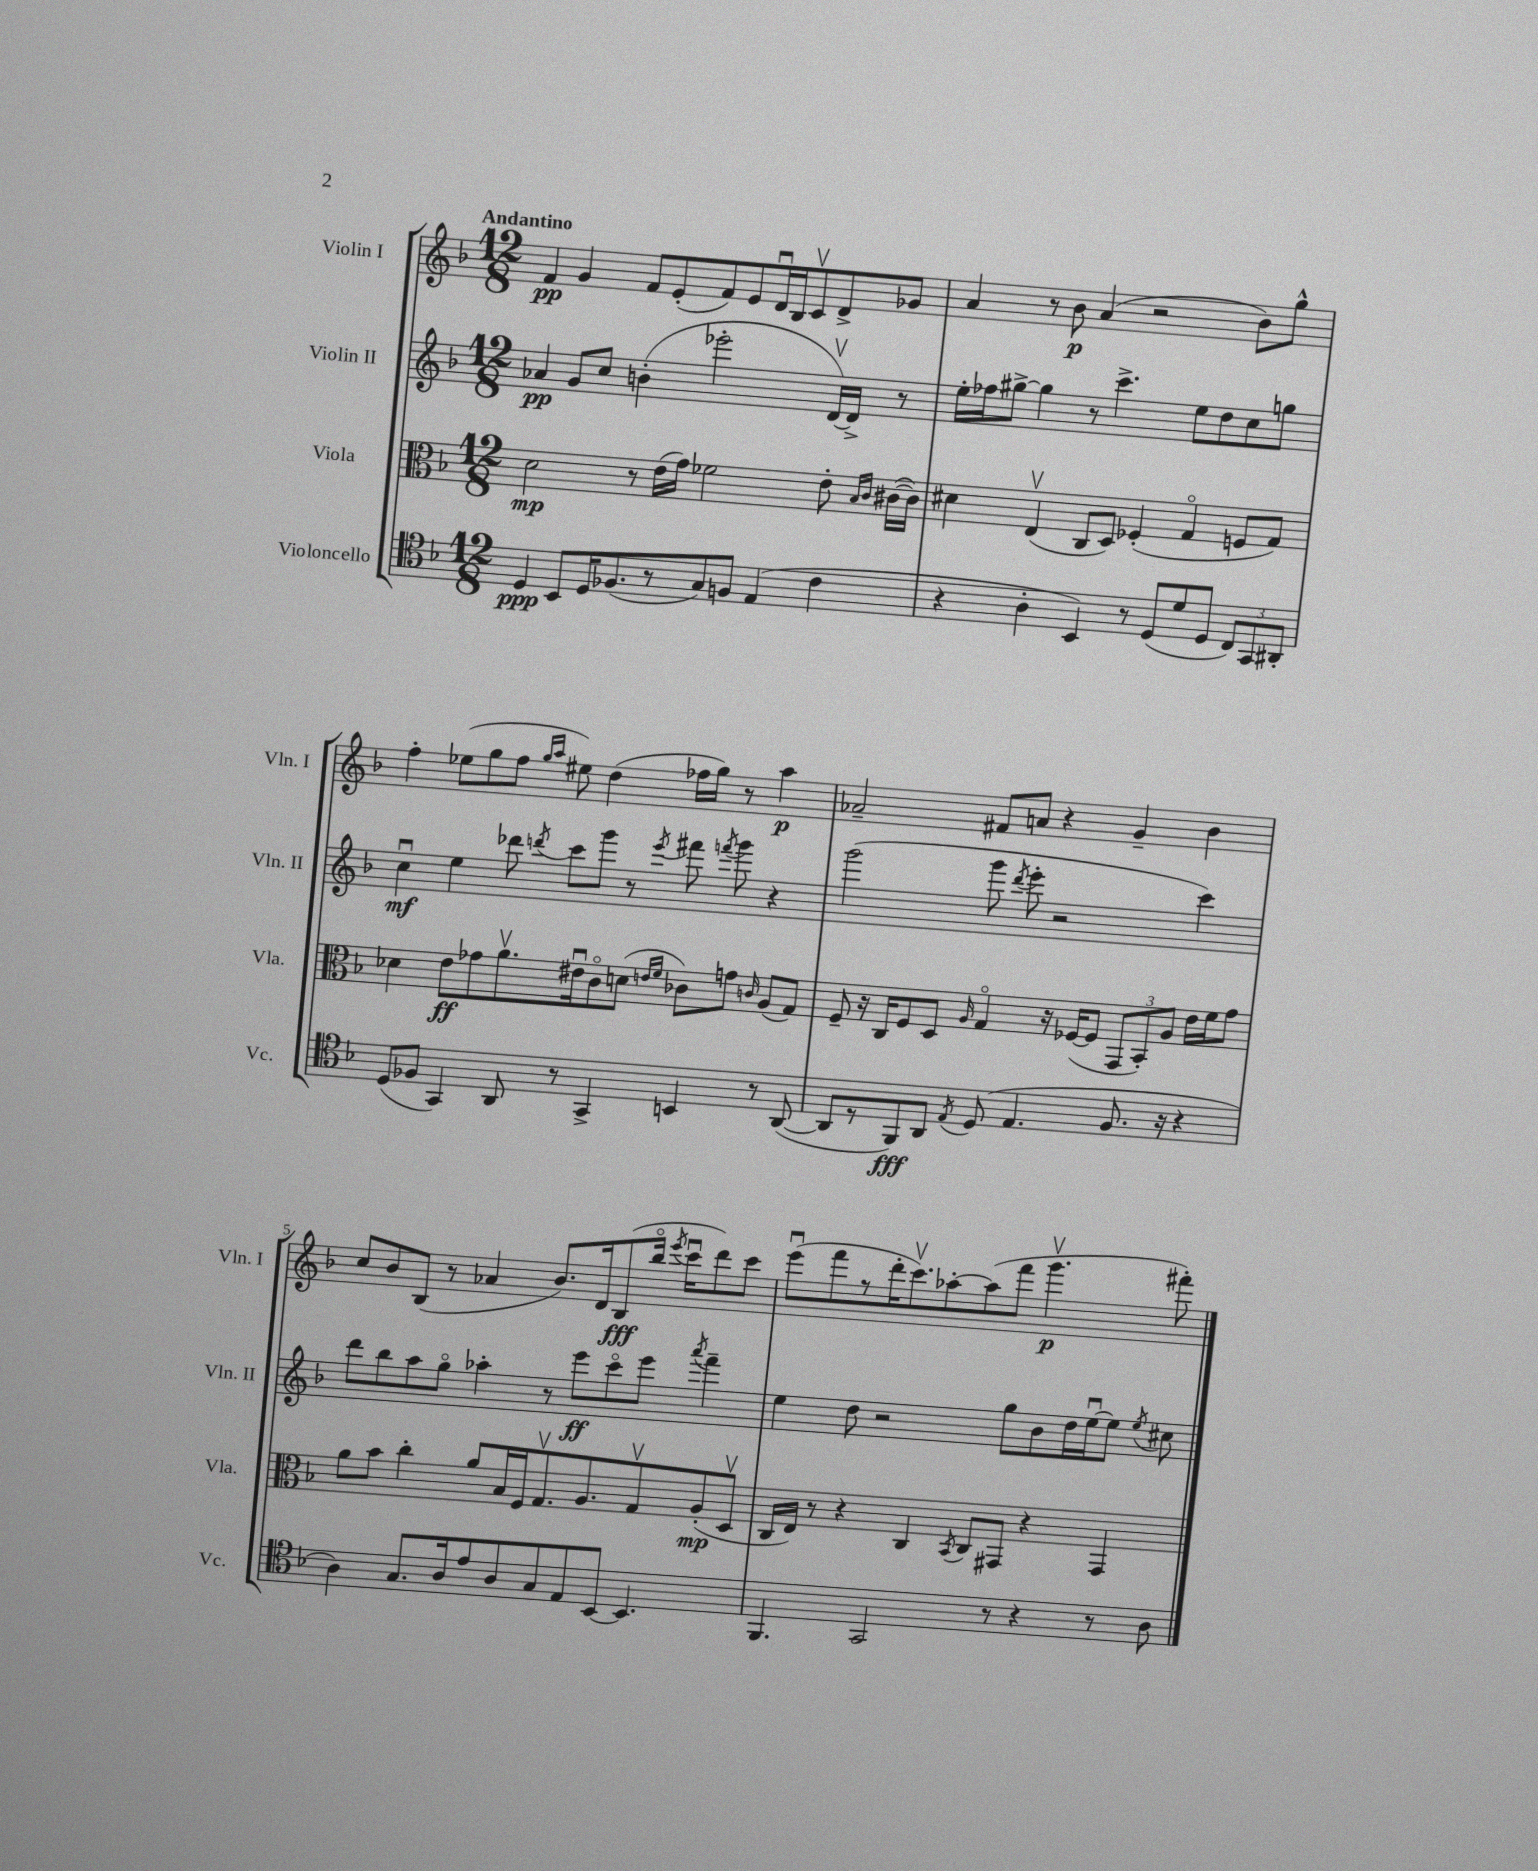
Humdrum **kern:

**kern	**kern	**kern	**kern
*staff4	*staff3	*staff2	*staff1
*clefC4	*clefC3	*clefG2	*clefG2
*k[b-]	*k[b-]	*k[b-]	*k[b-]
*M12/8	*M12/8	*M12/8	*M12/8
4D	2d	4a-	4f
8BB-	.	8g	4g
16D	.	8cc	.
(8.F-	.	.	.
.	8r	(4b'	8f
8r	(16e	.	(8e'
.	16g)	.	.
8G)	2f-	2eee-'	8f)
8F	.	.	8e
(4E	.	.	16du
.	.	.	16B-
.	.	.	8cv
4c	8e'	[16dv)	8d^
.	.	16d^]	.
.	16qqB-	.	.
.	16qqc	.	.
.	([16c#	8r	8g-
.	16c#])	.	.
=	=	=	=
4r	4d#	16ee'	4a
.	.	16ff-	.
.	.	[8gg#^	.
4A'	(4Ev	4gg#]	8r
.	.	.	8b-
4BB-)	8C	8r	(4a
.	8D)	4.ccc^	.
8r	(4F-'	.	2r
(8D	.	.	.
8d	4Go	8ee	.
8D	.	8dd	.
12C)	8F	8cc	8b-)
12GG	.	.	.
.	8G)	8gg	8gg^^
12AA#'	.	.	.
=	=	=	=
(8D	4d-	4ccu	4ff'
8F-	.	.	.
4GG)	8e	4ee	(8ee-
.	8g-	.	8gg
8AA	8.av	8ddd-	8ff
.	.	.	16qqgg
.	.	8qddd	16qqaa
8r	.	8ccc	8ee#)
.	16e#u	.	.
4GG^	8co	8ggg	(4dd
.	(8d	8r	.
.	16qqe	.	.
.	16qqf	8qeee	.
4BB	8c-)	8fff#	16ff-
.	.	.	16gg)
.	.	8qfff	.
.	8g	8ggg	8r
.	16qqc	.	.
8r	(8A	4r	4aa
([8AA	8G)	.	.
=	=	=	=
8AA]	8F~	(2ggg	2a-~
8r	16r	.	.
.	16C	.	.
8FF)	8F	.	.
8AA	8D	.	.
8qE	16qqA	.	.
(8D	4Go	8ggg	8f#
.	.	8qddd	.
4.E	.	8eee'	8a
.	16r	2r	4r
.	([16F-	.	.
.	8F-]	.	.
8.F	12GG	.	4g~
.	12BB-')	.	.
.	12A	.	.
16r	.	.	.
4r	16e	4ccc)	4b-
.	16f	.	.
.	8g	.	.
=	=	=	=
4A)	8a	8ddd	8cc
.	8b-	8bb-	8b-
8.G	4cc'	8aa	(8B-
.	.	8ggo	8r
16A	.	.	.
8e	8a	4aa-'	4a-
8A	16B-	.	.
.	16F	.	.
8G	8.Gv	8r	8.b-)
8E	.	8eee	.
.	8.A	.	16d
[8BB-	.	8ccco	(8B-
4.BB-]	8Gv	8eee	16bb-o
.	.	.	8qeee
.	.	.	16cccu
.	.	8qaaa	.
.	(8A'	4fff~	8ddd)
.	8Dv	.	8ccc
=	=	=	=
4.FF	16C	4ee	(8eeeu
.	16E)	.	.
.	8r	.	8fff
.	4r	8dd	8r
2GG	.	2r	16ddd'
.	.	.	8.cccv)
.	4C	.	.
.	.	.	[8aa-'
.	8qBB-	.	.
.	8C	.	(8aa-]
8r	8GG#	8gg	8fff
4r	4r	8b-	4.gggv
.	.	16dd	.
.	.	[16eeu	.
8r	4GG#	8ee]	.
.	.	8qee	.
8A	.	8cc#	8fff#')
==	==	==	==
*-	*-	*-	*-
